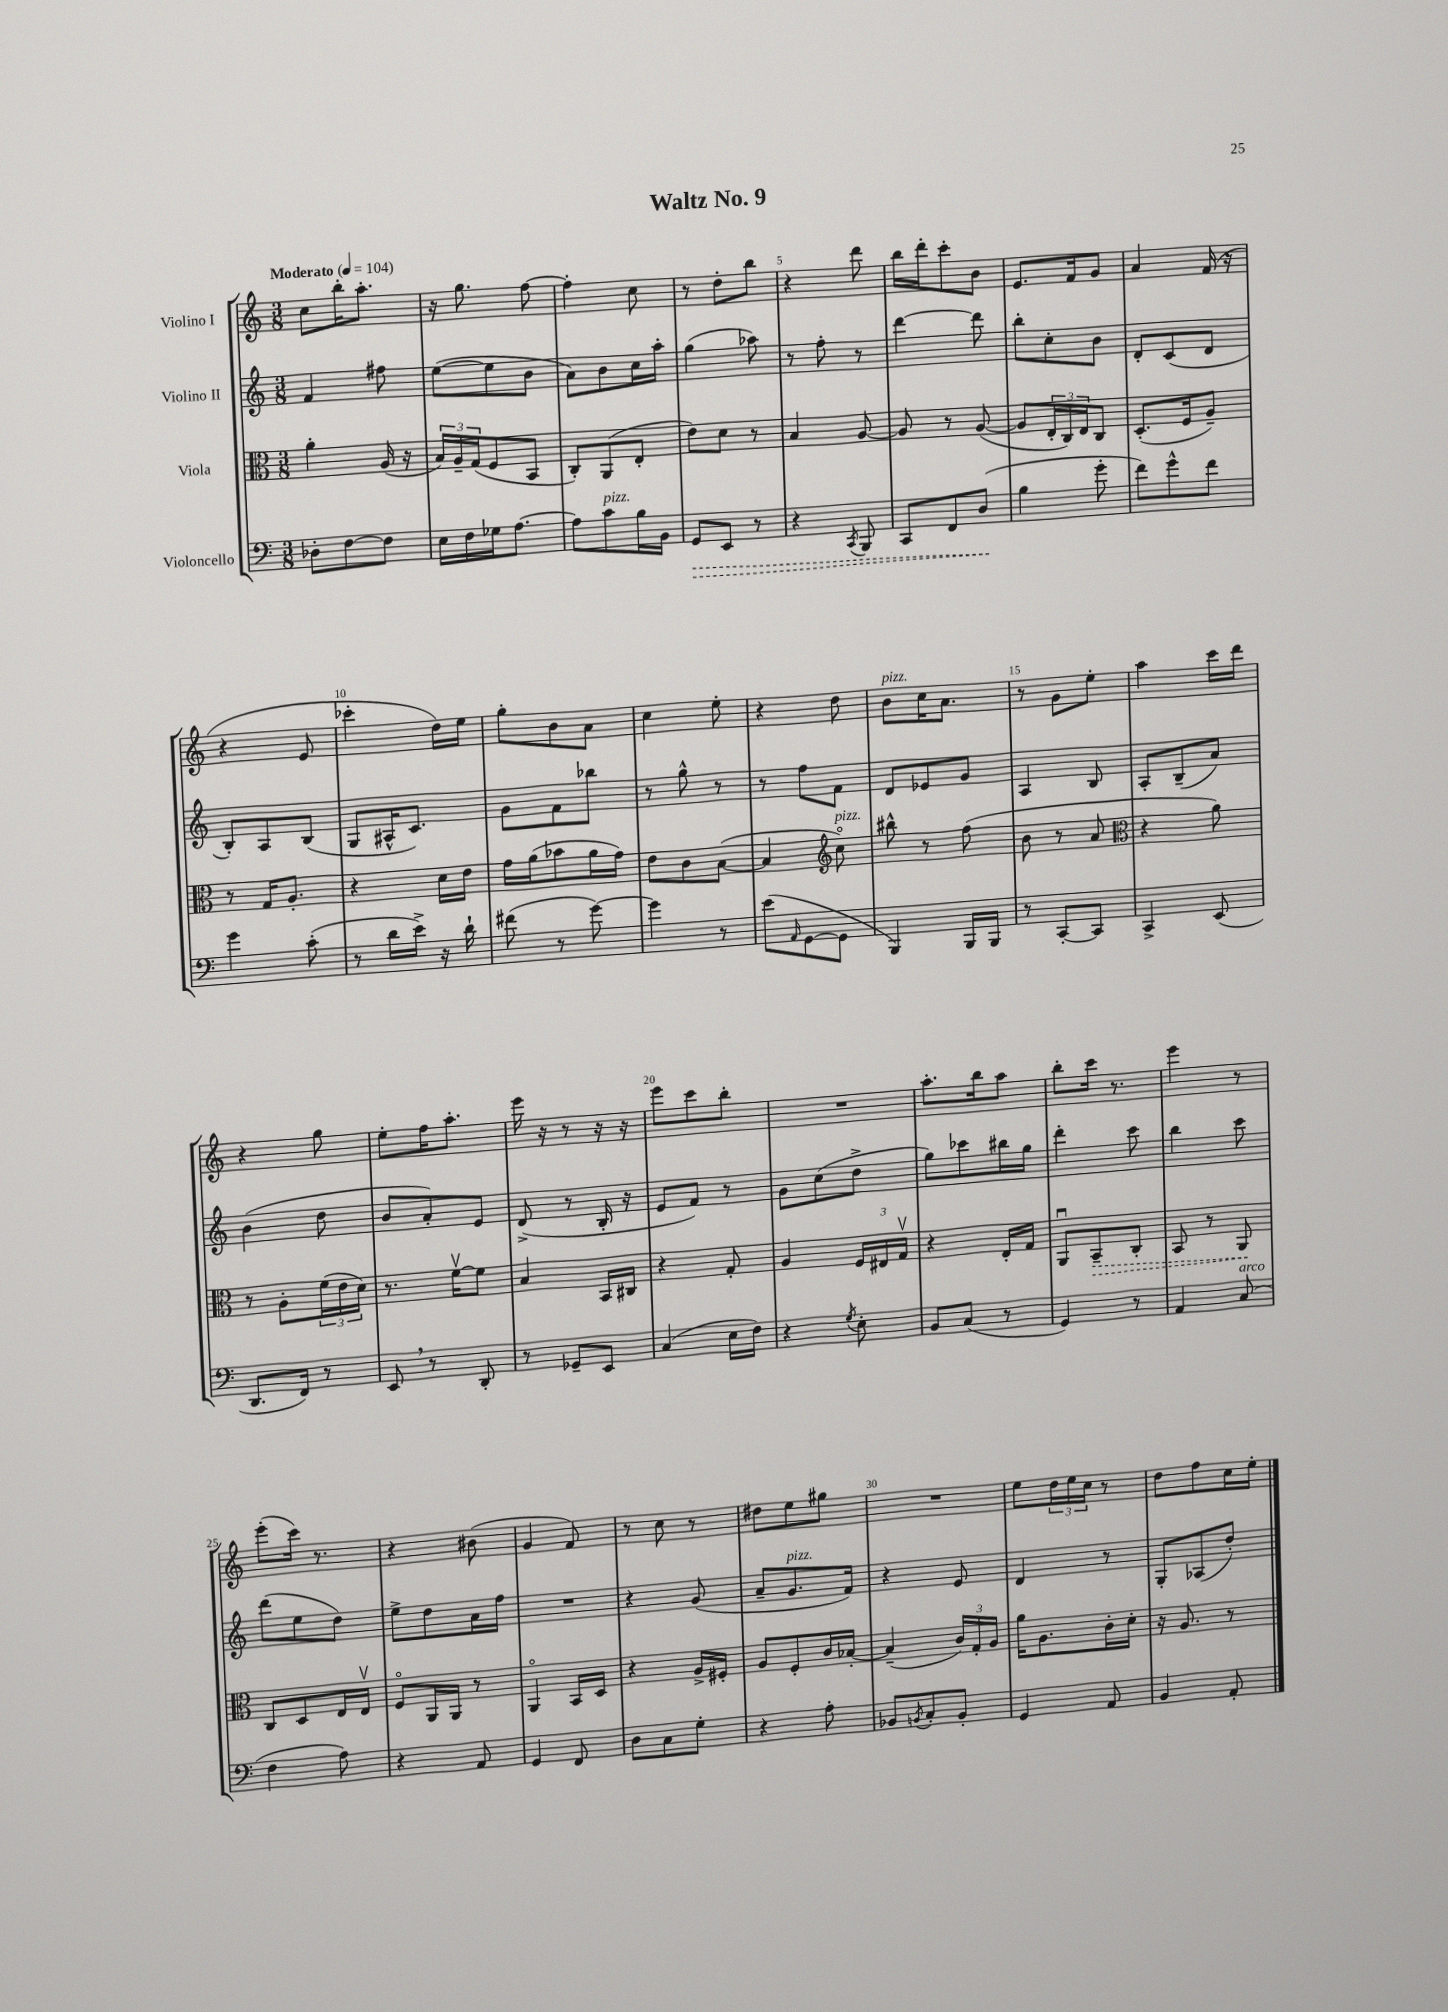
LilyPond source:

\header { title = "Waltz No. 9" }
<<
\new StaffGroup <<
\new Staff = "s0" \with { instrumentName = "Violino I" } {
    \clef treble \key c \major \numericTimeSignature \time 3/8 \tempo "Moderato" 4 = 104
    c''8 b''16-. a''8.-. |
    r16 g''8. f''8~ |
    f''4-. c''8 |
    r8 d''8-. b''8 |
    r4 d'''8 |
    b''16 d'''16-. c'''8-. b'8 |
    e'8. f'16 g'8 |
    a'4 f'16( r16 |
    r4 e'8 |
    ces'''4-. d''16) e''16 |
    g''8-. b'8 a'8 |
    c''4 e''8-. |
    r4 d''8 |
    b'8^\markup { \italic "pizz." } c''16 a'8. |
    r8 g'8 e''8-. |
    a''4 c'''16 d'''16 |
    r4 g''8 |
    e''8-. f''16 a''8.-. |
    e'''16 r16 r8 r16 r16 |
    e'''8 c'''8 b''8-. |
    R4. |
    a''8.-. b''16 a''8 |
    b''8-. c'''16 r8. |
    e'''4 r8 |
    e'''8-.( c'''16) r8. |
    r4 bis'8( |
    g'4 f'8) |
    r8 c''8 r8 |
    dis''8 e''8 gis''8 |
    R4. |
    e''8 \tuplet 3/2 { d''16 e''16 c''16 } r8 |
    d''8 f''8 c''16 e''16-. \bar "|." |
}
\new Staff = "s1" \with { instrumentName = "Violino II" } {
    \clef treble \key c \major \numericTimeSignature \time 3/8
    f'4 fis''8 |
    e''8~( e''8 b'8 |
    a'8) b'8 c''16 a''16-. |
    g''4( aes''8) |
    r8 f''8-. r8 |
    d'''4~ d'''8 |
    b''8-. c''8-. b'8 |
    d'8-. c'8( d'8 |
    b8-.) a8 b8( |
    g8 ais16-^ c'8.) |
    g'8 f'8 bes''8 |
    r8 g''8-^ r8 |
    r8 f''8 f'8 |
    d'8 ees'8 g'8 |
    a4 b8 |
    a8-. b8--( a'8) |
    b'4( d''8 |
    b'8 a'8-.) e'8 |
    d'8->( r8 b16-. r16 |
    e'8 f'8) r8 |
    g'8 c''8( d''8-> |
    g''8) ces'''8 bis''16 g''16 |
    d'''4-. c'''8 |
    b''4 c'''8 |
    d'''8( e''8 d''8) |
    e''8-> d''8 a'16 f''16 |
    R4. |
    r4 g'8( |
    a'8-- g'8.^\markup { \italic "pizz." } f'16) |
    r4 e'8 |
    d'4 r8 |
    g8-. aes8( d''8-.) \bar "|." |
}
\new Staff = "s2" \with { instrumentName = "Viola" } {
    \clef alto \key c \major \numericTimeSignature \time 3/8
    a'4-. a16( r16 |
    \tuplet 3/2 { b16) a16-- g16( } f8 b,8 |
    c8-.) a,8( e8-. |
    e'8) d'8 r8 |
    b4 a8~ |
    a8 r8 a8~( |
    a8 \tuplet 3/2 { e16-. c16) e16 } c8 |
    d8.-.( f16 a8--) |
    r8 g16 a8.-. |
    r4 d'16 e'16 |
    g'16 a'16( bes'8 a'16 g'16) |
    e'8 c'8 b8~( |
    b4 \clef treble c''8\flageolet^\markup { \italic "pizz." }) |
    bis''8-^ r8 f''8( |
    b'8 r8 a'8 |
    \clef alto r4 a'8) |
    r8 a8-. \tuplet 3/2 { f'16( e'16 d'16) } |
    r8. f'16~\upbow f'8 |
    b4 b,16 cis16 |
    r4 g8-. |
    a4 \tuplet 3/2 { f16 eis16 g16\upbow } |
    r4 e16-. g16 |
    a,8\downbow \once \override Hairpin.style = #'dashed-line b,8--\> c8-. |
    b,8 r8 a,8\! |
    c8 d8 e16 e16\upbow |
    f8\flageolet a,16 a,16 r8 |
    a,4\flageolet b,16 d16 |
    r4 a16-> fis16-. |
    a8 f8-. c'16 bes16~-. |
    bes4--( \tuplet 3/2 { c'16) g16-. a16 } |
    a'16 a8. c'16-. d'16-. |
    r16 a8. r8 \bar "|." |
}
\new Staff = "s3" \with { instrumentName = "Violoncello" } {
    \clef bass \key c \major \numericTimeSignature \time 3/8
    des8-. f8~ f8 |
    e16 f16 ges16 a8.~ |
    a8 c'8^\markup { \italic "pizz." } b16 b,16 |
    \once \override Hairpin.style = #'dashed-line g,8\> e,8 r8 |
    r4 \acciaccatura { c,8 } b,,8 |
    c,8 f,8 d8\!( |
    b4 g'8-. |
    f'8) g'8-^ f'8 |
    g'4 c'8-.( |
    r8 d'16 e'16->) r16 d'16-! |
    fis'8( r8 g'8~) |
    g'4 r8 |
    e'8( \grace { a,16 } g,8~ g,8 |
    b,,4) b,,16 b,,16 |
    r8 c,8~-. c,8 |
    c,4-> e,8( |
    d,8. f,16) r8 |
    e,8 \breathe r8 d,8-. |
    r8 ges,8-- e,8 |
    c4( e16 f16) |
    r4 \acciaccatura { g8 } e8-. |
    b,8 c8( r8 |
    g,4) r8 |
    a,4 c8^\markup { \italic "arco" }( |
    f4 a8) |
    r4 a,8 |
    g,4 f,8 |
    d8 c8 g8-. |
    r4 a8-. |
    bes,8 \acciaccatura { b,8 } c8-. b,8-. |
    g,4 a,8 |
    b,4 a,8-. \bar "|." |
}
>>
>>
\layout { \context { \Score \override BarNumber.break-visibility = ##(#f #t #t) barNumberVisibility = #(every-nth-bar-number-visible 5) } }
